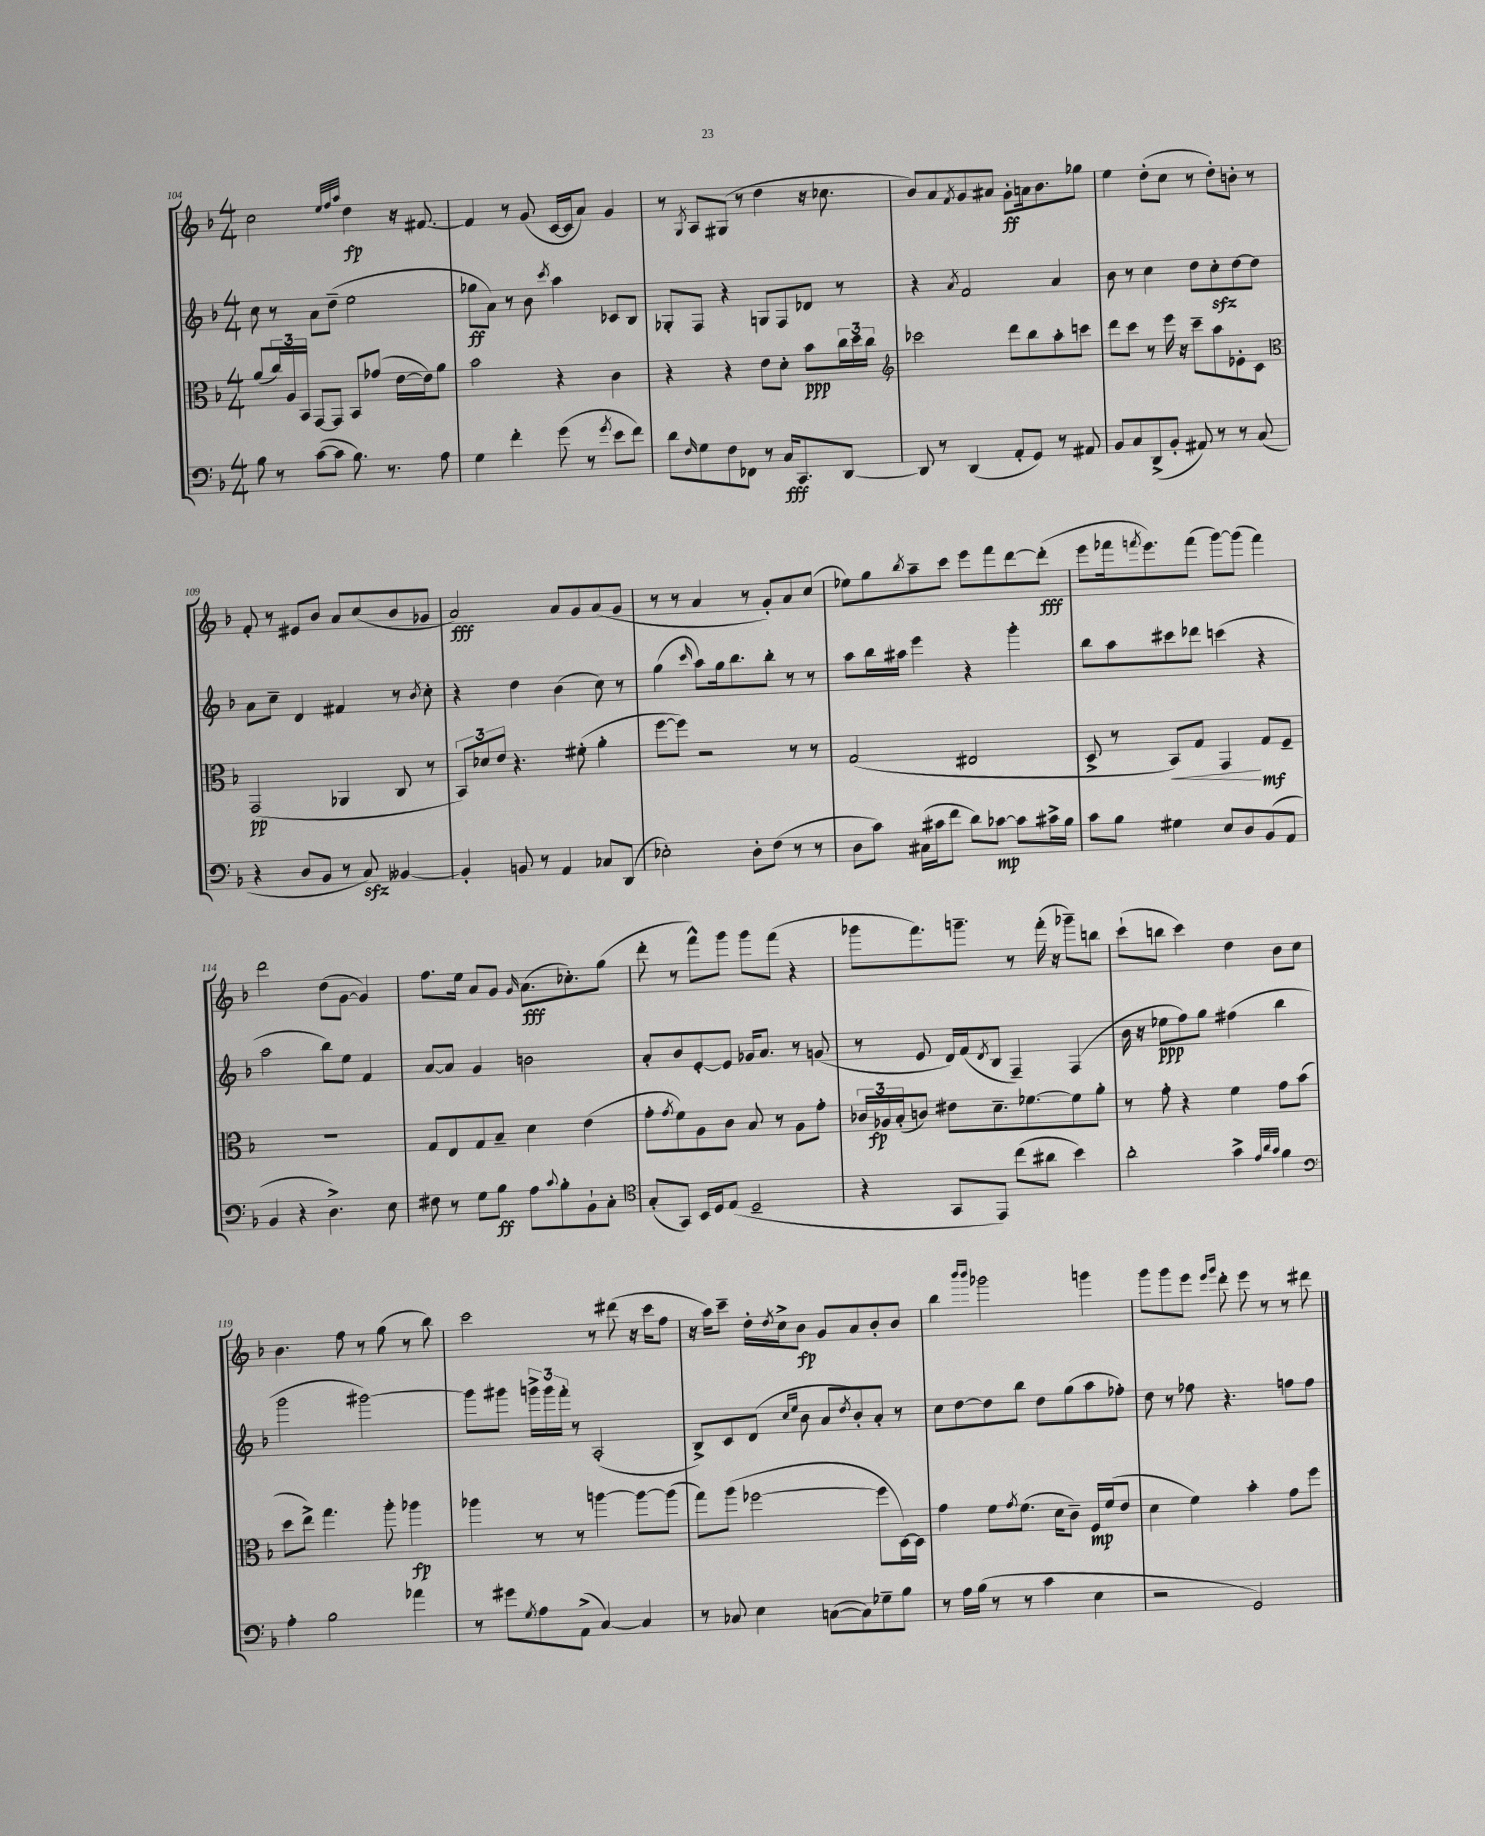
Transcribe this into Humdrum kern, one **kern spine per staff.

**kern	**kern	**kern	**kern
*staff4	*staff3	*staff2	*staff1
*clefF4	*clefC3	*clefG2	*clefG2
*k[b-]	*k[b-]	*k[b-]	*k[b-]
*M4/4	*M4/4	*M4/4	*M4/4
8B-	(8a	8cc	2cc
8r	24cc)	8r	.
.	24A	.	.
.	24BB-	.	.
([8c	[8GG	8a	.
8c]	8GG]	(8dd~	.
.	.	.	32qqee
.	.	.	32qqff
.	.	.	32qqaa
8.B-)	8BB-	2ee	4dd
.	(8g-	.	.
8.r	.	.	.
.	[16e	.	16r
.	16e])	.	[8.f#
8A	8a	.	.
=	=	=	=
4G	2b-	8gg-	4f#]
.	.	8a)	.
4f'	.	8r	8r
.	.	8b-	(8g
.	.	8qccc	.
(8g	4r	4aa	[16c
.	.	.	16c]
8r	.	.	8a)
8qg	.	.	.
8e	4c	8c-	4g
8f)	.	8B-	.
=	=	=	=
8d	4r	8G-'	8r
16qqF	.	.	8qG
8G	.	8F	8A
8F	4r	4r	(8G#
8FF-	.	.	8r
8r	8e	8G	4dd
16C	8d'	8F	.
8.CC	.	.	.
.	8b-	8d-	16r
.	.	.	8.cc-
[8DD	24cc	8r	.
.	24dd	.	.
.	24cc	.	.
=	=	=	=
*	*clefG2	*	*
8DD]	2ccc-	4r	8b-)
8r	.	.	8a
.	.	8qa	8qf
(4DD	.	2f	8g
.	.	.	8a#
8AA'	8ddd	.	8g'
8GG)	8bb-	.	16a
.	.	.	8.b-
8r	8aa'	4a	.
8AA#	8ccc	.	8gg-
=	=	=	=
8BB-	8ddd	8b-	4ee
8C	8ccc	8r	.
(8DD^	8r	4cc	(8dd'
8BB-'	16eee	.	8cc
.	16r	.	.
8AA#)	8ccc~	8dd	8r
8r	8aa	8cc'	8dd')
8r	8e-'	[8dd	8b'
(8C	8c	8dd]	8r
=	=	=	=
*	*clefC3	*	*
4r	(2GG	8a	8f'
.	.	8cc~	8r
8D	.	4d	8e#
8BB-	.	.	8b-
8r	4AA-	4f#	8a
8C)	.	.	(8cc
[4BB--	8C	8r	8b-
.	.	8qb-	.
.	8r	8cc'	8g-
=	=	=	=
4BB--']	12BB-)	4r	2a)
.	12d-	.	.
.	12e	.	.
8BB	4.r	4dd	.
8r	.	.	.
4AA	.	(4b-	8a
.	(8f#'	.	8g
8C-	4a'	8cc)	(8a
(8DD	.	8r	8g
=	=	=	=
2E-')	[8ff	(4gg	8r
.	8ff])	.	8r
.	.	16qqccc	.
.	2r	8aa)	4a
.	.	16gg	.
.	.	8.bb-	.
8D'	.	.	8r
(8F	.	8bb-'	8g')
8r	8r	8r	8a
8r	8r	8r	(8cc
=	=	=	=
8D	(2G	8aa	8ee-)
8c)	.	16bb-	8gg
.	.	16aa#	.
.	.	.	8qbb-
(16C#	.	4eee	8aa~
16c#	.	.	.
8f	.	.	8ccc
8d)	2E#	4r	8eee
[8c-	.	.	8fff
8c-]	.	4ggg'	[8ddd
16c#^	.	.	(8ddd']
16B-	.	.	.
=	=	=	=
8c	8D^	8bb-	8eee
8B-	8r	8aa	16fff-
.	.	.	8qfff
.	.	.	8.eee)
4G#	8BB-)	8ccc#	.
.	8G	8ddd-	(8fff
8E	4GG	(4ccc	[8ggg)
8D	.	.	(8ggg]
(8BB-	8G	4r	4fff)
8AA	8F~	.	.
=	=	=	=
4BB-	1r	2aa	2ddd
4r	.	.	.
4.D^)	.	8bb-)	(8dd
.	.	8ee	[8g
.	.	4f	4g])
8E	.	.	.
=	=	=	=
8F#	8G	[8a	8.ff
8r	8E	8a]	.
.	.	.	16ee
8G	8G	4g	8a
8B-	8B-~	.	8g
.	.	.	16qqg
8A	4d	2b	(8.a
8qqc	.	.	.
8B-'	.	.	.
.	.	.	8.cc-')
8BB-`	(4e	.	.
8C'	.	.	(8gg
=	=	=	=
*clefC4	*	*	*
(8G'	8g'	8a'	8ddd'
.	8qg	.	.
8GG)	8f)	8b-	8r
16BB-	8A	[8e'	8fff^^)
16D	.	.	.
(8E	8c	8e]	8ggg
2D~	8B-	16g-	8ggg
.	.	8.a	.
.	8r	.	(8fff
.	8A	8r	4r
.	8g'	(8g	.
=	=	=	=
4r	24c-	8r	8ggg-
.	24A-	.	.
.	(24B-'	.	.
.	8c)	8e	8.fff)
8GG	8e#	16d)	.
.	.	(16f	8.ggg~
.	.	8qd	.
8EE)	8.d~	8B-	.
(8cc	.	4F~)	8r
.	[8.f-	.	.
8a#	.	.	(16fff'
.	.	.	16r
4b-)	8f-]	(4F	8ggg-~)
.	8a'	.	8bb
=	=	=	=
2a'	8r	16b-	(8ccc`
.	.	16r	.
.	8g'	8ee-	8bb
.	4r	8ff)	4ccc)
.	.	8gg	.
4g^	4f	(4ff#	4dd
32qqe	.	.	.
32qqa	.	.	.
32qqg	.	.	.
4f	8g	4bb-	8b-
.	(8b-	.	8cc
=	=	=	=
*clefF4	*	*	*
4A'	8dd	2ggg	4.b-
.	8ee^)	.	.
2B-	4.gg	.	.
.	.	.	8ff
.	.	[2ggg#)	8r
.	8aa'	.	(8gg
4a-	4aa-	.	8r
.	.	.	8bb-)
=	=	=	=
8r	4aa-	8ggg#]	2ccc
8g#	.	8ggg#	.
8qG	.	.	.
8A	8r	24ggg^	.
.	.	24ggg	.
.	.	24fff'	.
(8AA^	8r	8r	.
[4C)	[4aa	(2A'	8r
.	.	.	(8ddd#
4C]	8aa_	.	16r
.	.	.	16ccc
.	(8aa]	.	8ff
=	=	=	=
8r	8gg)	8B-^)	16r
.	.	.	16aa)
8C-	(8aa	8c	8ccc~
4E	[2ff-	(8d	16dd'
.	.	.	8qdd
.	.	.	16cc^
.	.	16qqcc	.
.	.	16qqee	.
.	.	8b-	8b-
([8C	.	8a	8g
.	.	8qdd	.
8C])	.	8b-')	8a
8G-~	8ff-]	8a'	8b-'
8B-	[16D)	8r	8b-
.	16D]	.	.
=	=	=	=
8r	4g	8cc	4bb-
16A	.	[8dd	.
(16B-	.	.	.
.	.	.	16qqbbb-
.	.	.	16qqbbb-
8r	8f	8dd]	2ggg-
.	8qg	.	.
8r	(8.f	8bb-	.
4c	.	8dd	.
.	16d	.	.
.	8c~)	(8gg	.
4E	16F	8aa	4ggg
.	(16f	.	.
.	8e	8ff-')	.
=	=	=	=
2r	4d	8dd	8ggg
.	.	8r	8ggg
.	4f)	8ff-	8eee
.	.	.	16qqeee
.	.	.	16qqggg
.	.	4.r	8ddd'
2GG)	4b-'	.	8eee
.	.	.	8r
.	8g	8ff	8r
.	8ff	8ff	8ddd#
==	==	==	==
*-	*-	*-	*-
